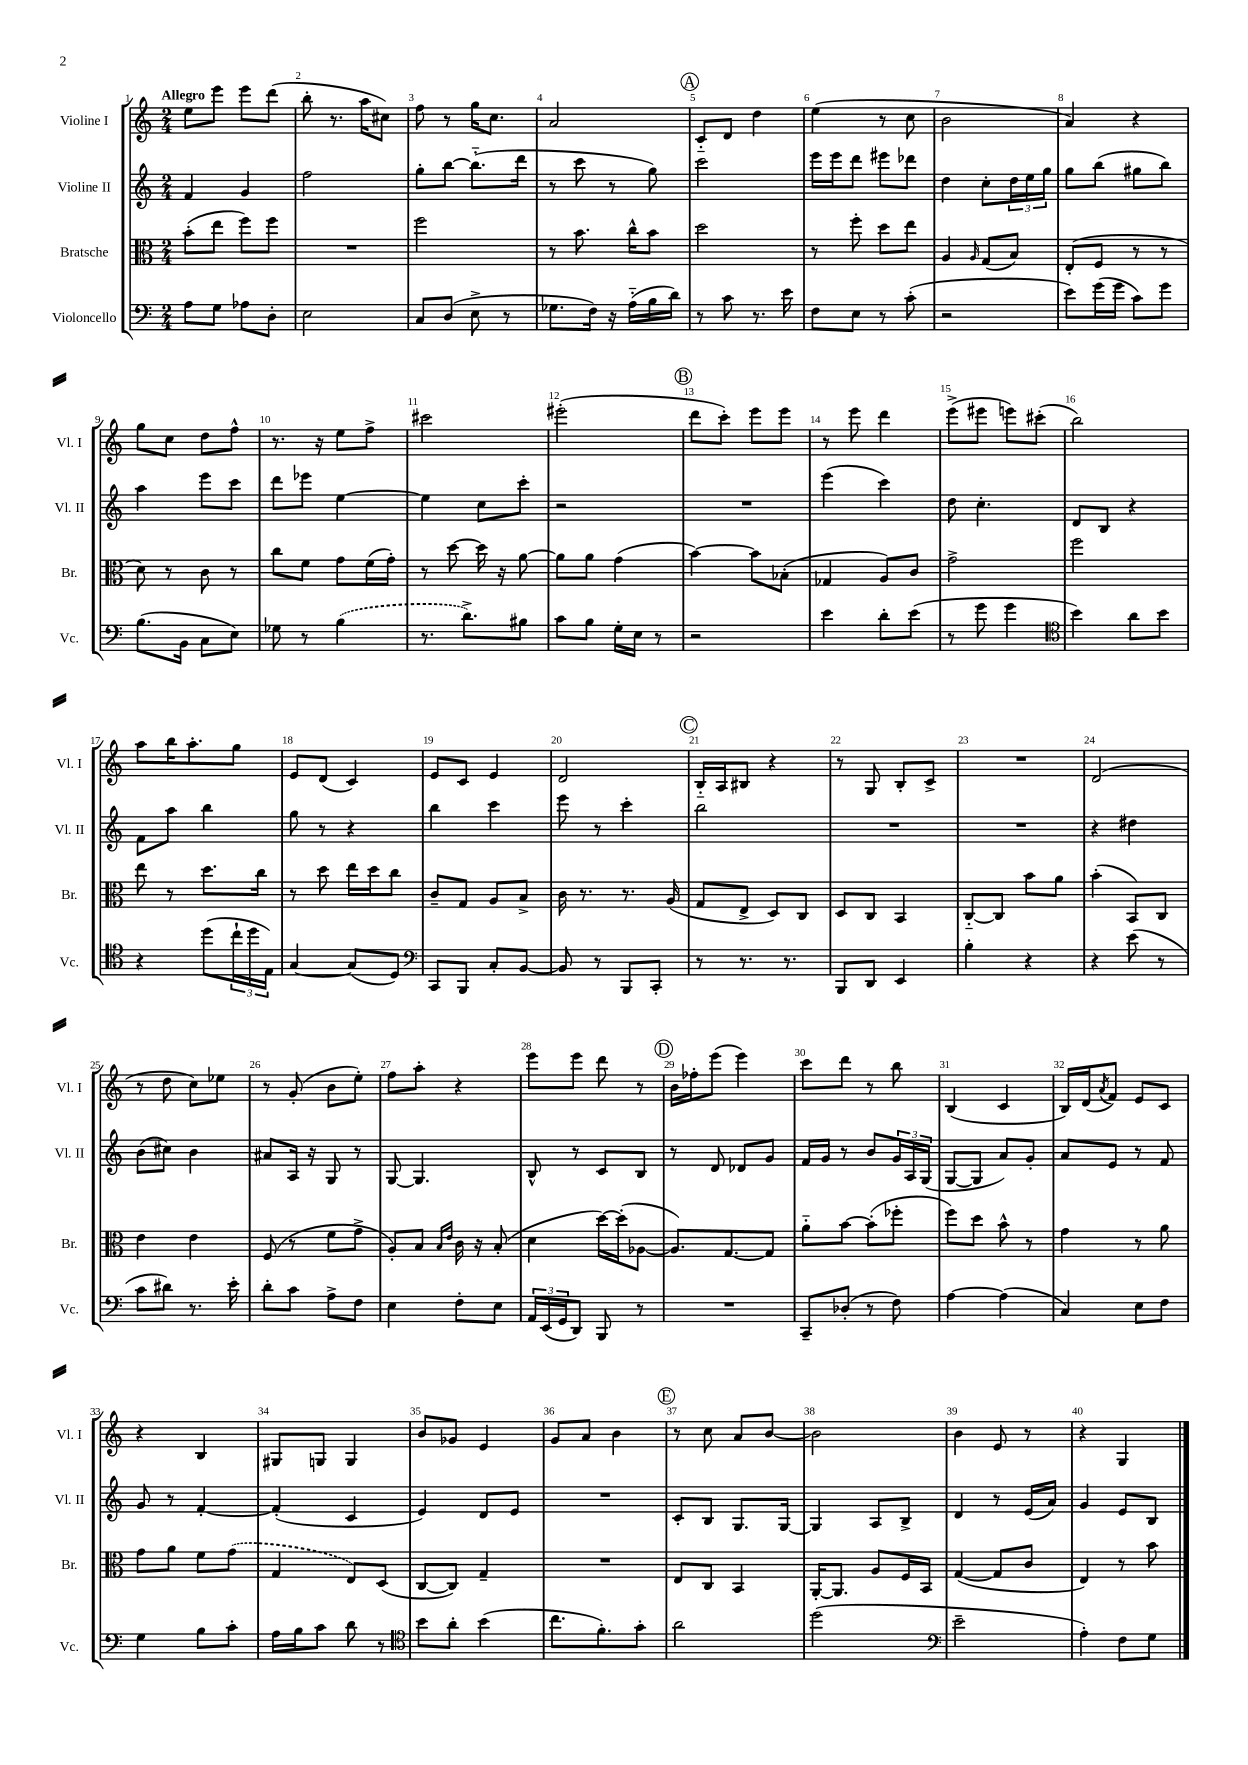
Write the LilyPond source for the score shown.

<<
\new StaffGroup <<
\new Staff = "s0" \with { instrumentName = "Violine I" shortInstrumentName = "Vl. I" } {
    \clef treble \key c \major \numericTimeSignature \time 2/4 \tempo "Allegro"
    e''8 e'''8 e'''8 d'''8( |
    b''8-. r8. a''16 cis''8) |
    f''8 r8 g''16 c''8. |
    a'2 |
    \mark \markup { \circle "A" } c'8-_ d'8 d''4 |
    e''4( r8 c''8 |
    b'2 |
    a'4) r4 |
    g''8 c''8 d''8 f''8-^ |
    r8. r16 e''8 f''8-> |
    cis'''2 |
    eis'''2-.( |
    \mark \markup { \circle "B" } d'''8 c'''8-.) e'''8 e'''8 |
    r8 e'''8 d'''4 |
    e'''8->( eis'''8 e'''8) cis'''8-.( |
    b''2) |
    a''8 b''16 a''8.-. g''8 |
    e'8 d'8( c'4) |
    e'8 c'8 e'4 |
    d'2 |
    \mark \markup { \circle "C" } b16-_ a16 bis8 r4 |
    r8 g8 b8-. c'8-> |
    R2 |
    d'2( |
    r8 d''8 c''8) ees''8 |
    r8 g'8-.( b'8 e''8-.) |
    f''8 a''8-. r4 |
    e'''8 e'''8 d'''8 r8 |
    \mark \markup { \circle "D" } b'16 fes''16-. e'''8( e'''4) |
    c'''8 d'''8 r8 b''8 |
    b4( c'4 |
    b16) d'16( \acciaccatura { a'8 } f'8) e'8 c'8 |
    r4 b4 |
    gis8 g8 g4 |
    b'8 ges'8 e'4 |
    g'8 a'8 b'4 |
    \mark \markup { \circle "E" } r8 c''8 a'8 b'8~ |
    b'2 |
    b'4 e'8 r8 |
    r4 g4 \bar "|." |
}
\new Staff = "s1" \with { instrumentName = "Violine II" shortInstrumentName = "Vl. II" } {
    \clef treble \key c \major \numericTimeSignature \time 2/4
    f'4 g'4 |
    f''2 |
    g''8-. b''8~ b''8.-_( d'''16 |
    r8 c'''8 r8 g''8) |
    \mark \markup { \circle "A" } c'''2 |
    e'''16 e'''16 d'''8 eis'''8 des'''8 |
    d''4 c''8-. \tuplet 3/2 { d''16 e''16 g''16 } |
    g''8 b''8( gis''8 b''8) |
    a''4 e'''8 c'''8 |
    d'''8 ees'''8 e''4~ |
    e''4 c''8 c'''8-. |
    r2 |
    \mark \markup { \circle "B" } R2 |
    e'''4( c'''4) |
    d''8 c''4.-. |
    d'8 b8 r4 |
    f'8 a''8 b''4 |
    g''8 r8 r4 |
    b''4 c'''4 |
    e'''8 r8 c'''4-. |
    \mark \markup { \circle "C" } b''2 |
    R2 |
    R2 |
    r4 dis''4 |
    b'8( cis''8) b'4 |
    ais'8 a16 r16 g8 r8 |
    g8~ g4. |
    b8-^ r8 c'8 b8 |
    \mark \markup { \circle "D" } r8 d'8 des'8 g'8 |
    f'16 g'16 r8 b'8 \tuplet 3/2 { g'16 a16 g16( } |
    g8~ g8 a'8) g'8-. |
    a'8 e'8 r8 f'8 |
    g'8 r8 f'4~-. |
    f'4-.( c'4 |
    e'4) d'8 e'8 |
    R2 |
    \mark \markup { \circle "E" } c'8-. b8 g8. g16~ |
    g4 a8 b8-> |
    d'4 r8 e'16( a'16) |
    g'4 e'8 b8 \bar "|." |
}
\new Staff = "s2" \with { instrumentName = "Bratsche" shortInstrumentName = "Br." } {
    \clef alto \key c \major \numericTimeSignature \time 2/4
    b'8-.( e''8 f''8) f''8 |
    R2 |
    f''2 |
    r8 b'8. c''16-^ b'8 |
    \mark \markup { \circle "A" } d''2 |
    r8 f''8-. d''8 e''8 |
    a4 \grace { a16 } g8( b8) |
    e8-.( f8 r8 r8 |
    d'8) r8 c'8 r8 |
    c''8 f'8 g'8 f'16( g'16-.) |
    r8 d''8~ d''16 r16 a'8~ |
    a'8 a'8 g'4( |
    \mark \markup { \circle "B" } b'4~) b'8 bes8-.( |
    ges4 a8) c'8 |
    g'2-> |
    f''2 |
    e''8 r8 d''8. c''16 |
    r8 d''8 e''16 d''16 c''8 |
    c'8-- g8 a8 b8-> |
    c'16 r8. r8. a16( |
    \mark \markup { \circle "C" } g8 e8-> d8) c8 |
    d8 c8 b,4 |
    c8~-_ c8 b'8 a'8 |
    b'4-.( b,8) c8 |
    e'4 e'4 |
    f8( r8 f'8 g'8-> |
    a8-.) b8 \grace { b16 e'16 } c'16 r16 b8-.( |
    d'4 d''16~) d''16-.( aes8~ |
    \mark \markup { \circle "D" } aes8.) g8.~ g8 |
    a'8-_ b'8~ b'8-.( fes''8-. |
    f''8) d''8 b'8-^ r8 |
    g'4 r8 a'8 |
    g'8 a'8 f'8 \once \slurDashed g'8( |
    g4 e8) d8( |
    c8~ c8) g4-- |
    R2 |
    \mark \markup { \circle "E" } e8 c8 b,4 |
    a,16~-. a,8. a8 f16 b,16 |
    g4~( g8 c'8 |
    e4) r8 b'8 \bar "|." |
}
\new Staff = "s3" \with { instrumentName = "Violoncello" shortInstrumentName = "Vc." } {
    \clef bass \key c \major \numericTimeSignature \time 2/4
    a8 g8 aes8 d8-. |
    e2 |
    c8 d8( e8-> r8 |
    ges8. f16) r16 a16-_( b16 d'16) |
    \mark \markup { \circle "A" } r8 c'8 r8. e'16 |
    f8 e8 r8 c'8-.( |
    r2 |
    e'8) g'16( g'16 c'8) g'8 |
    b8.( b,16 c8 e8) |
    ges8 r8 \once \slurDashed b4( |
    r8. d'8.->) bis8 |
    c'8 b8 g16-. e16 r8 |
    \mark \markup { \circle "B" } r2 |
    e'4 d'8-. e'8( |
    r8 g'8 g'4 |
    \clef tenor b'4) a'8 b'8 |
    r4 d''8( \tuplet 3/2 { c''16-! d''16 e16) } |
    g4~ g8( d8) |
    \clef bass c,8 b,,8 c8-. b,8~ |
    b,8 r8 b,,8 c,8-. |
    \mark \markup { \circle "C" } r8 r8. r8. |
    b,,8 d,8 e,4 |
    b4-. r4 |
    r4 e'8( r8 |
    c'8 dis'8) r8. e'16-. |
    d'8-. c'8 a8-> f8 |
    e4 f8-. e8 |
    \tuplet 3/2 { a,16 e,16( g,16 } d,8) b,,8 r8 |
    \mark \markup { \circle "D" } R2 |
    c,8-- des8-.( r8 f8) |
    a4~ a4( |
    c4) e8 f8 |
    g4 b8 c'8-. |
    a16 b16 c'8 d'8 r8 |
    \clef tenor b'8 a'8-. b'4( |
    c''8. f'8.-.) g'8-. |
    \mark \markup { \circle "E" } a'2 |
    d''2( |
    \clef bass e'2-- |
    a4-.) f8 g8 \bar "|." |
}
>>
>>
\layout { \context { \Score \override BarNumber.break-visibility = ##(#f #t #t) barNumberVisibility = #all-bar-numbers-visible } }
